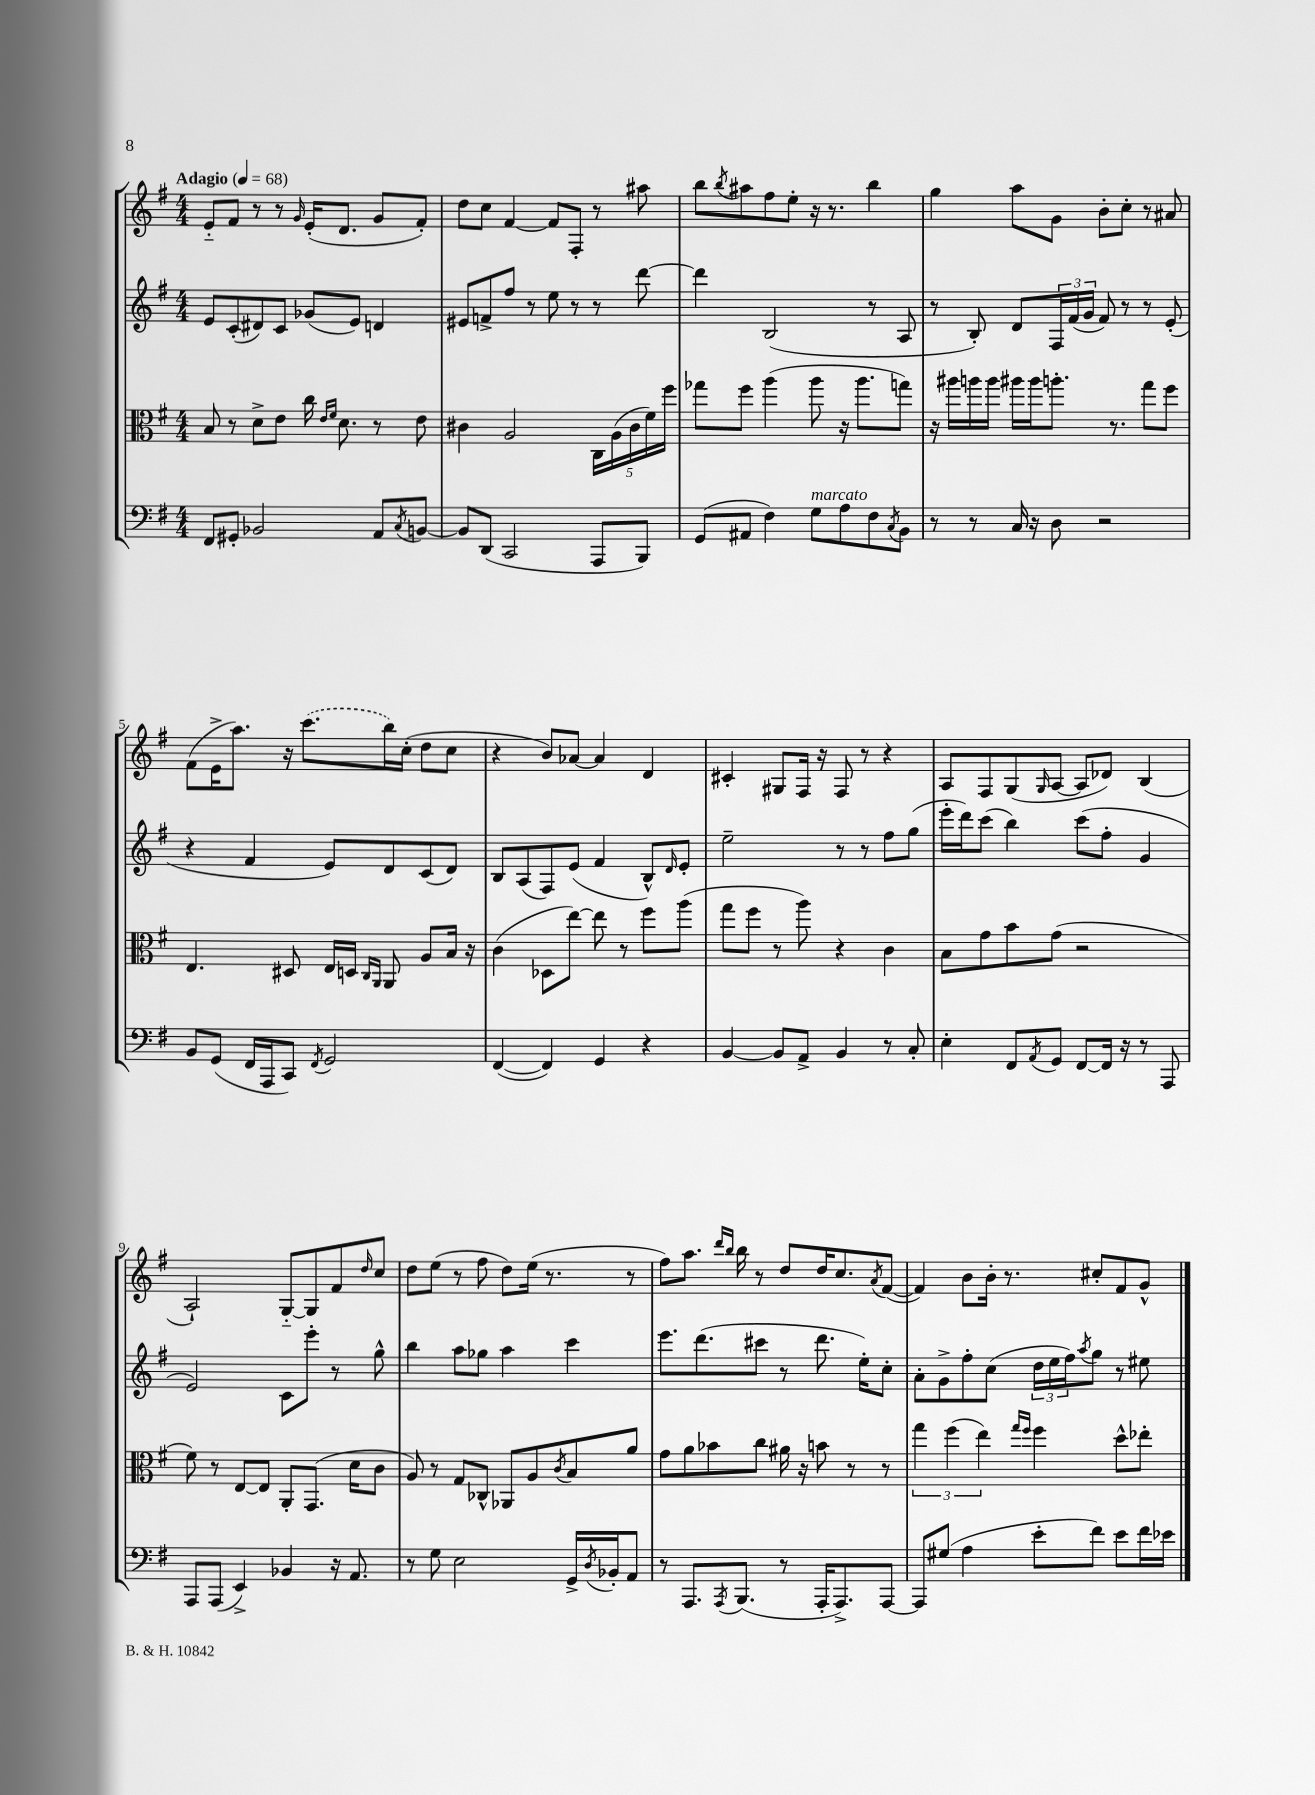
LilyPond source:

<<
\new StaffGroup <<
\new Staff = "s0" {
    \clef treble \key g \major \numericTimeSignature \time 4/4 \tempo "Adagio" 4 = 68
    e'8-_ fis'8 r8 r8 \grace { g'16 } e'16-.( d'8. g'8 fis'8-.) |
    d''8 c''8 fis'4~ fis'8 fis8-. r8 ais''8 |
    b''8 \acciaccatura { b''8 } ais''8 fis''8 e''8-. r16 r8. b''4 |
    g''4 a''8 g'8 b'8-. c''8-. r8 ais'8 |
    fis'8( e'16-> a''8.) r16 \once \slurDashed c'''8.( b''16) c''16-.( d''8 c''8 |
    r4 b'8) aes'8~ aes'4 d'4 |
    cis'4-. gis8 fis16 r16 fis8 r8 r4 |
    a8 fis8 g8( \grace { g16 } a8~ a8 des'8) b4( |
    a2-!) g8~-_ g8 fis'8 \grace { d''16 } c''8 |
    d''8 e''8( r8 fis''8 d''8) e''16( r8. r8 |
    fis''8) a''8. \grace { d'''16 b''16 } b''16 r8 d''8 d''16 c''8. \acciaccatura { a'8 } fis'8~( |
    fis'4) b'8 b'16-. r8. cis''8-. fis'8 g'8-^ \bar "|." |
}
\new Staff = "s1" {
    \clef treble \key g \major \numericTimeSignature \time 4/4
    e'8 c'8-.( dis'8) c'8 ges'8( e'8) d'4 |
    eis'8 f'8-> fis''8 r8 e''8 r8 r8 d'''8~ |
    d'''4 b2( r8 a8 |
    r8 b8-.) d'8 \tuplet 3/2 { fis16 fis'16( g'16 } fis'8) r8 r8 e'8-.( |
    r4 fis'4 e'8) d'8 c'8( d'8) |
    b8 a8( fis8) e'8( fis'4 b8-^) \grace { d'16 } e'8-. |
    e''2-- r8 r8 fis''8 g''8( |
    e'''16-. d'''16) c'''8( b''4) c'''8( fis''8-. g'4 |
    e'2) c'8 e'''8-. r8 g''8-^ |
    b''4 a''8 ges''8 a''4 c'''4 |
    e'''8. d'''8.( cis'''8 r8 d'''8. e''16-.) c''8-. |
    a'8-. g'8-> fis''8-. c''8( \tuplet 3/2 { d''16 e''16 fis''16) } \acciaccatura { a''8 } g''8 r8 eis''8 \bar "|." |
}
\new Staff = "s2" {
    \clef alto \key g \major \numericTimeSignature \time 4/4
    b8 r8 d'8-> e'8 c''16 \grace { e'16 fis'16 } d'8. r8 e'8 |
    cis'4 a2 \tuplet 5/4 { c16 a16( cis'16 fis'16) fis''16 } |
    ges''8 fis''8 a''4( a''8 r16 a''8. g''8) |
    r16 ais''16 a''16 a''16 ais''16 ais''16 a''8.-. r8. g''8 fis''8 |
    e4. dis8 e16 d16 \grace { c16 a,16 } a,8 a8 b16 r16 |
    c'4( des8 e''8~) e''8 r8 fis''8 a''8( |
    g''8 fis''8 r8 a''8) r4 c'4 |
    b8 g'8 b'8 g'8( r2 |
    fis'8) r8 e8~ e8 a,8-. g,8.( d'16 c'8 |
    a8) r8 g8 ces8-^ aes,8 a8 \acciaccatura { c'8 } b8 a'8 |
    g'8 a'8 bes'8 c''8 ais'16 r16 b'8 r8 r8 |
    \tuplet 3/2 { g''4 fis''4( e''4) } \grace { g''16 fis''16 } fis''4 d''8-^ ees''8-. \bar "|." |
}
\new Staff = "s3" {
    \clef bass \key g \major \numericTimeSignature \time 4/4
    fis,8 gis,8-. bes,2 a,8 \acciaccatura { c8 } b,8~ |
    b,8 d,8( c,2 a,,8 b,,8) |
    g,8( ais,8 fis4) g8^\markup { \italic "marcato" } a8 fis8 \acciaccatura { c8 } b,8 |
    r8 r8 c16 r16 d8 r2 |
    b,8 g,8( fis,16 a,,16 c,8) \acciaccatura { fis,8 } g,2 |
    fis,4~( fis,4) g,4 r4 |
    b,4~ b,8 a,8-> b,4 r8 c8-. |
    e4-. fis,8 \acciaccatura { a,8 } g,8 fis,8~ fis,16 r16 r8 a,,8 |
    a,,8 a,,8( e,4->) bes,4 r16 a,8. |
    r8 g8 e2 g,16-> \acciaccatura { d8 } bes,16-. a,8 |
    r8 a,,8. \acciaccatura { a,,8 } b,,8.( r8 a,,16-. a,,8.->) a,,8~ |
    a,,8 gis8( a4 e'8-. fis'8) e'8 fis'16 ees'16 \bar "|." |
}
>>
>>
